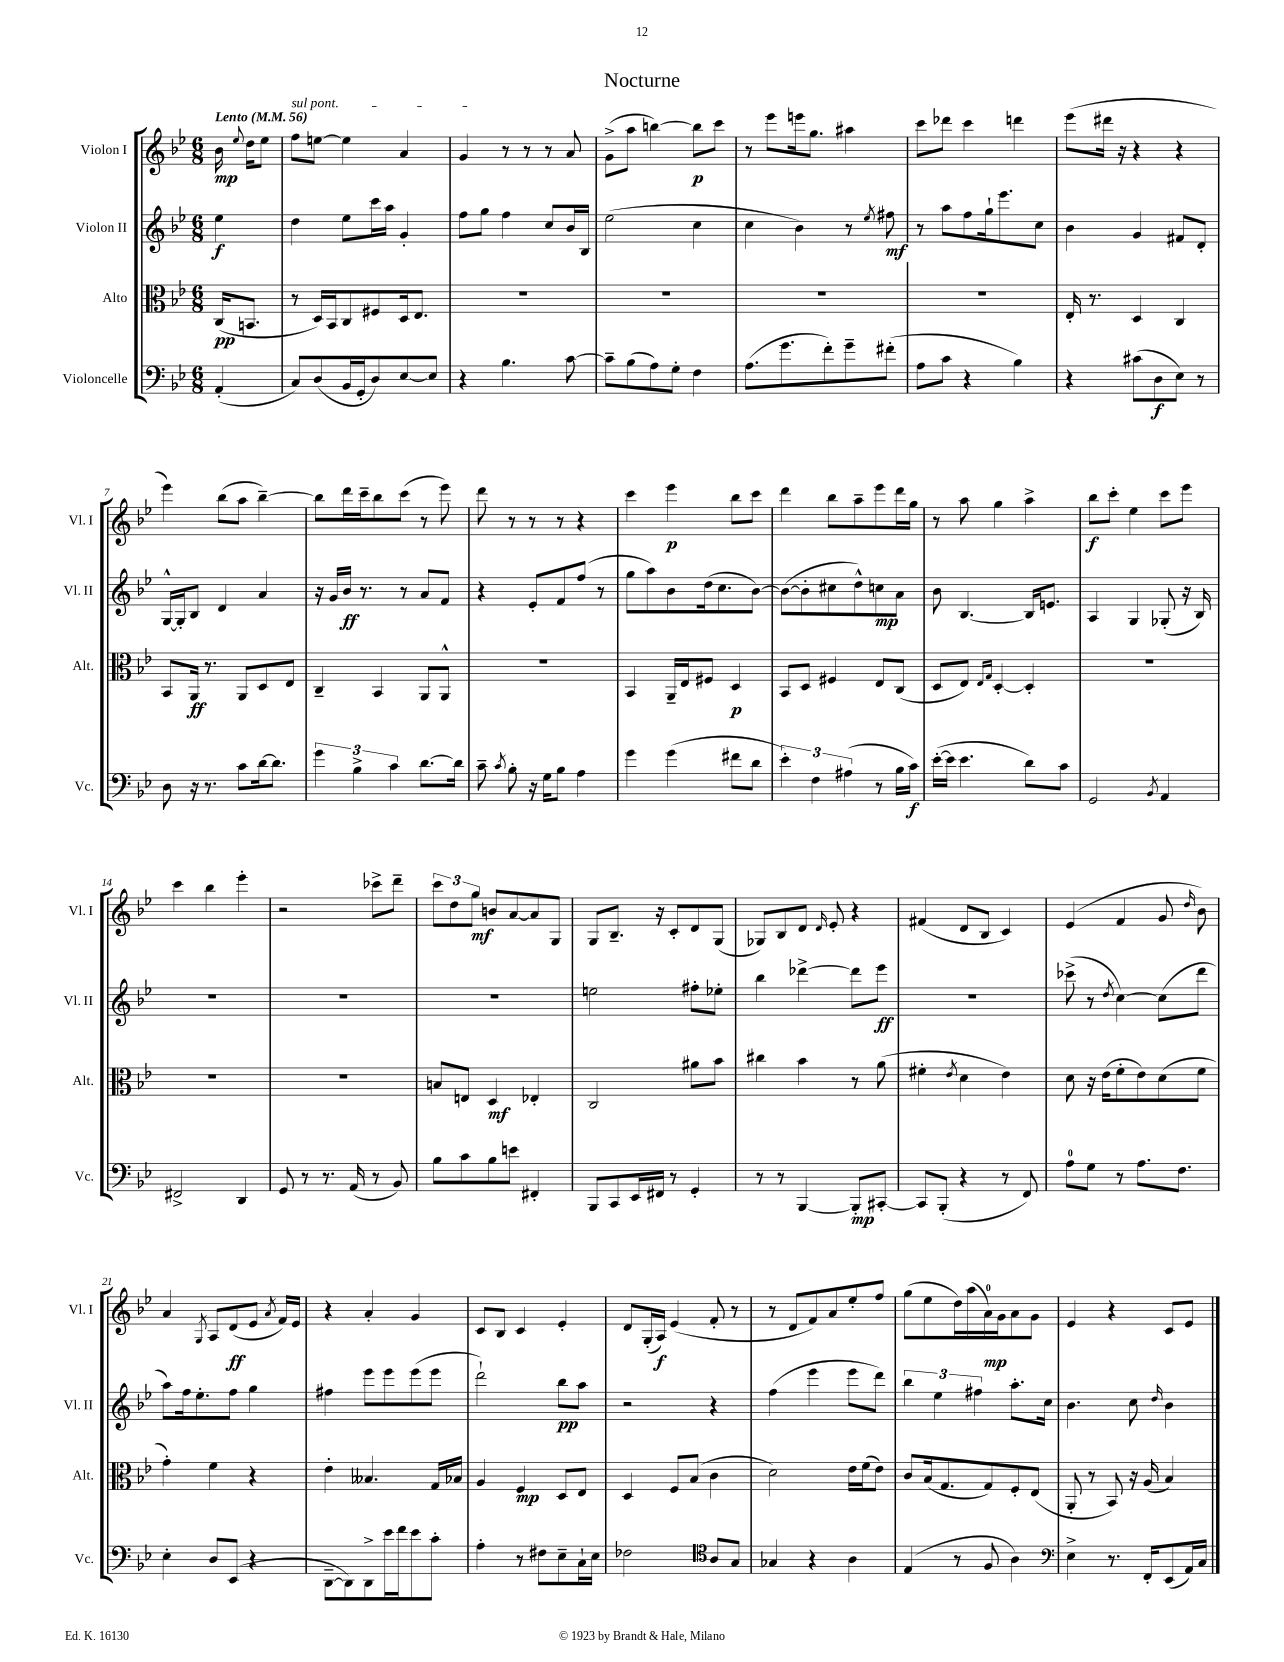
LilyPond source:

\header { title = "Nocturne" }
<<
\new StaffGroup <<
\new Staff = "s0" \with { instrumentName = "Violon I" shortInstrumentName = "Vl. I" } {
    \clef treble \key bes \major \numericTimeSignature \time 6/8 \partial 4 \tempo "Lento" 4 = 56
    \autoBeamOff bes'16\mp \appoggiatura { ees''8 } d''16[ ees''8] |
    \once \override TextSpanner.bound-details.left.text = \markup { \italic "sul pont." } f''8[\startTextSpan e''8]~ e''4 a'4 |
    g'4\stopTextSpan r8 r8 r8 a'8 |
    g'8[->( a''8] b''4~) b''8[\p c'''8] |
    r8 ees'''8[ e'''16 g''8.] ais''4 |
    c'''8[ des'''8] c'''4 d'''4 |
    ees'''8[( dis'''16] r16 r4 r4 |
    ees'''4) bes''8[( a''8] bes''4~--) |
    bes''8[ d'''16 c'''16-- bes''8 c'''8]( r8 ees'''8) |
    d'''8 r8 r8 r8 r4 |
    c'''4 ees'''4\p bes''8[ c'''8] |
    d'''4 bes''8[ a''8-- ees'''8 d'''16 g''16] |
    r8 a''8 g''4 a''4-> |
    bes''8[\f c'''8]-. ees''4 c'''8[ ees'''8] |
    c'''4 bes''4 ees'''4-. |
    r2 ces'''8[-> d'''8]-- |
    \tuplet 3/2 { c'''8[ d''8 g''8]\mf } b'8[ a'8~ a'8 g8] |
    g8[ bes8.]-- r16 c'8[-. d'8 g8]( |
    ges8[) bes8 d'8] \grace { d'16 } ees'8-. r4 |
    fis'4( d'8[ bes8] c'4) |
    ees'4( f'4 g'8 \grace { d''16 } bes'8) |
    a'4 \acciaccatura { g8 } a8[ d'8\ff( ees'8] \acciaccatura { a'8 } f'16[) ees'16] |
    r4 a'4-. g'4 |
    c'8[ bes8] c'4 ees'4-. |
    d'8[ g16-.( a16]\f) ees'4( f'8-. r8 |
    r8 d'8[ f'8) a'8 ees''8-. f''8] |
    g''8[( ees''8 d''16) a''16( a'16-0\mp) g'16 a'8 g'8] |
    ees'4 r4 c'8[ ees'8] \bar "|." |
}
\new Staff = "s1" \with { instrumentName = "Violon II" shortInstrumentName = "Vl. II" } {
    \clef treble \key bes \major \numericTimeSignature \time 6/8 \partial 4
    \autoBeamOff ees''4\f |
    d''4 ees''8[ c'''16 a''16] g'4-. |
    f''8[ g''8] f''4 c''8[ bes'16 bes16] |
    ees''2( c''4 |
    c''4 bes'4) r8 \acciaccatura { ees''8 } fis''8\mf |
    r8 a''8[ f''8 g''16-! ees'''8. c''8] |
    bes'4 g'4 fis'8[ d'8]-. |
    g16[~-^ g16-. bes8] d'4 a'4 |
    r16 g'16[ bes'16]\ff r8. r8 a'8[ f'8] |
    r4 ees'8[-. f'8 f''8]( r8 |
    g''8[ a''8) bes'8 d''16( c''8. bes'8]~) |
    bes'8[~( bes'8-. cis''8 d''8-^) c''8\mp a'8] |
    bes'8 bes4.~ bes16[ e'8.] |
    a4 g4 ges8-.( r16 bes16) |
    R2. |
    R2. |
    R2. |
    e''2 fis''8[-. ees''8]-. |
    bes''4 des'''4~-> des'''8[ ees'''8]\ff |
    R2. |
    ces'''8->( r8 \acciaccatura { d''8 } c''4~) c''8[( d'''8] |
    a''8[) f''16 ees''8.-. f''8] g''4 |
    fis''4 ees'''8[ ees'''8 ees'''8( ees'''8] |
    d'''2-!) bes''8[\pp a''8] |
    r2 r4 |
    f''4( ees'''4 ees'''8[ d'''8]) |
    \tuplet 3/2 { bes''4 ees''4 fis''4 } a''8.[-. c''16] |
    bes'4. c''8 \grace { d''16 } bes'4 \bar "|." |
}
\new Staff = "s2" \with { instrumentName = "Alto" shortInstrumentName = "Alt." } {
    \clef alto \key bes \major \numericTimeSignature \time 6/8 \partial 4
    \autoBeamOff c16[\pp( b,8.] |
    r8 d16[) bes,16 c8 fis8 d16 ees8.] |
    R2. |
    R2. |
    R2. |
    R2. |
    ees16-. r8. d4 c4 |
    bes,8[ a,16]\ff r8. a,8[ d8 ees8] |
    c4-- bes,4 a,8[ a,8]-^ |
    R2. |
    bes,4 a,16[-- ees16 fis8] d4\p |
    bes,8[ d8] fis4 ees8[ c8]( |
    d8[ ees8]) \grace { ees16[ g16] } d4~-. d4-. |
    R2. |
    R2. |
    R2. |
    b8[ e8] d4\mf ees4-. |
    c2 ais'8[ bes'8] |
    cis''4 bes'4 r8 a'8( |
    fis'4-. \acciaccatura { ees'8 } d'4 ees'4) |
    d'8 r16 ees'16[( f'8-. ees'8) d'8( f'8] |
    g'4-.) f'4 r4 |
    ees'4-. beses4. g16[ bes16] |
    a4 f4\mp d8[ ees8] |
    d4 f8[ bes8]( c'4 |
    d'2) ees'16[ f'16( ees'8]) |
    c'8[ bes16( g8. g8) f8-. ees8]( |
    a,8-. r8 bes,8) r16 a16( bes4) \bar "|." |
}
\new Staff = "s3" \with { instrumentName = "Violoncelle" shortInstrumentName = "Vc." } {
    \clef bass \key bes \major \numericTimeSignature \time 6/8 \partial 4
    \autoBeamOff a,4-.( |
    c8[) d8( bes,16 g,16-. d8) ees8~ ees8] |
    r4 bes4. c'8~ |
    c'8[-- bes8( a8) g8]-. f4 |
    a8.[( g'8. f'8-.) g'8-- fis'8]-.( |
    a8[ c'8] r4 bes4) |
    r4 cis'8[( d8\f ees8]) r8 |
    d8 r16 r8. c'8[ d'16~ d'8.] |
    \tuplet 3/2 { g'4 bes4-> c'4 } d'8.[~ d'16] |
    c'8-- \acciaccatura { c'8 } bes8-. r16 g16[ bes8] a4 |
    g'4 g'4( fis'8[ d'8] |
    \tuplet 3/2 { ees'4-.) f4 ais4( } r8 bes16[ c'16]\f) |
    ees'16[~-.( ees'16] ees'4. d'8[) c'8] |
    g,2 \acciaccatura { bes,8 } a,4 |
    fis,2-> d,4 |
    g,8 r8 r8. a,16( r8 bes,8) |
    bes8[ c'8 bes8 e'8] fis,4-. |
    bes,,8[ c,8 ees,16 fis,16] r8 g,4-. |
    r8 r8 bes,,4~ bes,,8[-.\mp cis,8]~-. |
    cis,8[ bes,,8]-.( r4 r8 f,8) |
    a8[-0 g8] r8 a8.[ f8.] |
    ees4-. d8[ ees,8]( r4 |
    d,8[~-- d,8) d,8-> ees'16 f'16 ees'8 c'8]-. |
    a4-. r8 fis8[ ees8-- c16-! ees16] |
    fes2 \clef tenor a8[ g8] |
    ges4 r4 a4 |
    ees4( r8 f8 a4) |
    \clef bass ees4-> r8. f,16[-. ees,8( a,16) c16] \bar "|." |
}
>>
>>
